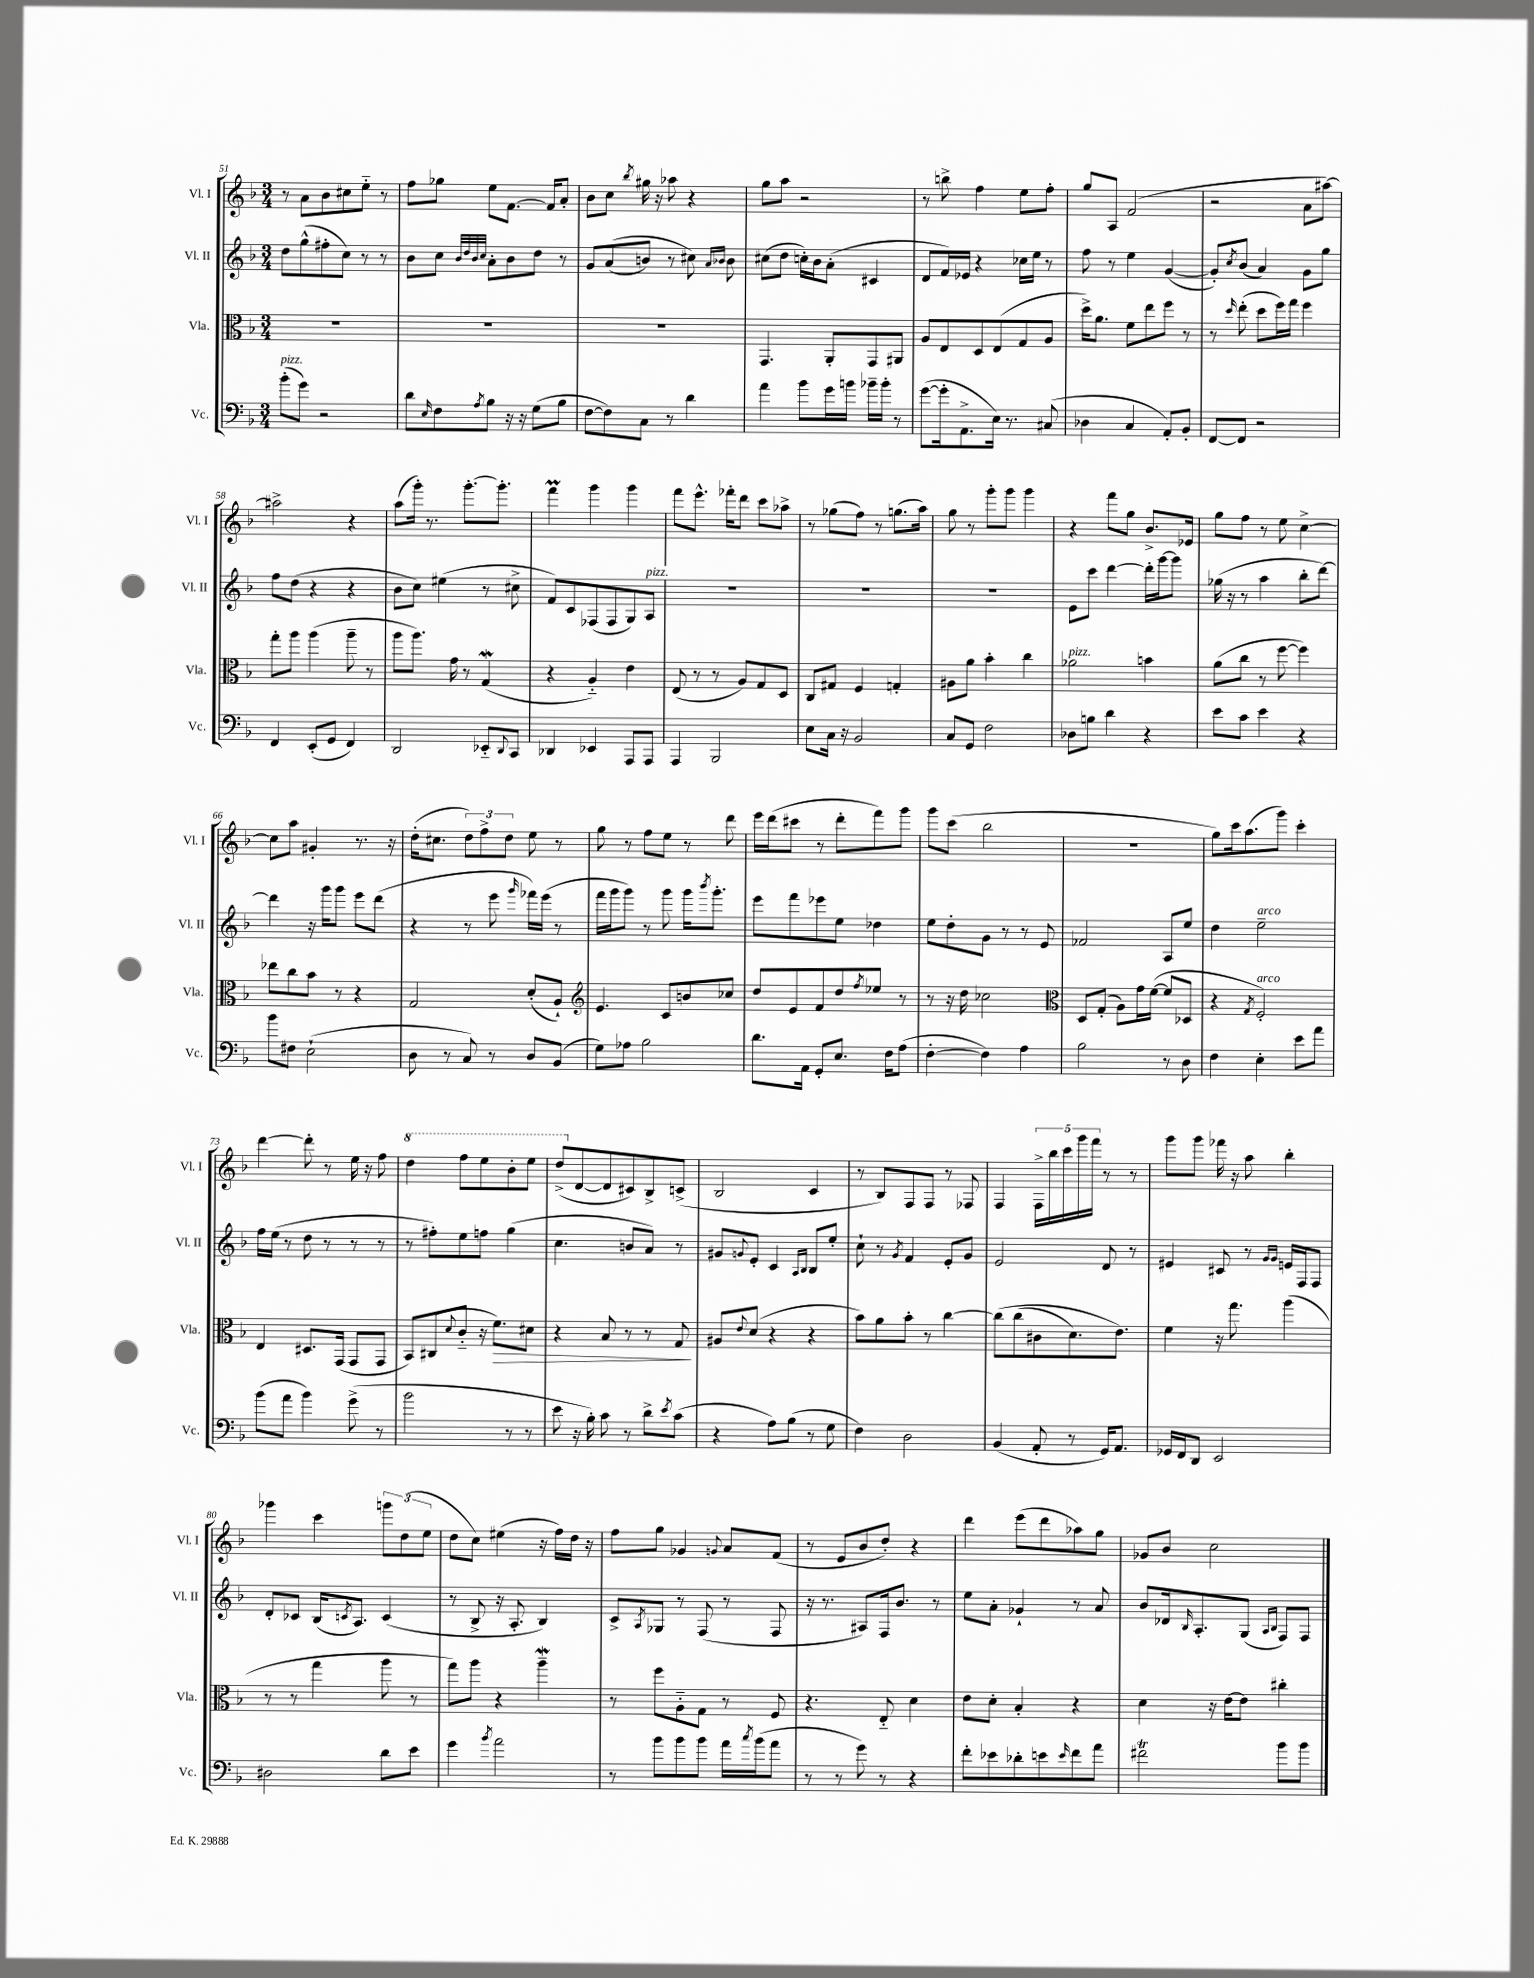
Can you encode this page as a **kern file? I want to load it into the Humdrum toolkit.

**kern	**kern	**kern	**kern
*staff4	*staff3	*staff2	*staff1
*clefF4	*clefC3	*clefG2	*clefG2
*k[b-]	*k[b-]	*k[b-]	*k[b-]
*M3/4	*M3/4	*M3/4	*M3/4
(8b-'	2.r	8dd	8r
8g)	.	(8gg^^	8a
2r	.	8ff#'	8b-
.	.	8cc)	8cc#
.	.	8r	8ee'~
.	.	8r	8r
=	=	=	=
8d	2.r	8b-	8ff
16qqE	.	.	.
8F	.	8cc	8gg-
.	.	32qqb-	.
.	.	32qqdd	.
.	.	32qqb-	.
8qA	.	32qqcc	.
8B-	.	8a'	8ee
16r	.	8b-	[8.f
16r	.	.	.
(8G	.	8dd	.
.	.	.	16f]
8B-	.	8r	8a'
=	=	=	=
[8F	2.r	8g	8b-
8F])	.	&((8a	8cc
.	.	.	8qbb-
8C	.	8b)	16gg#
.	.	.	16r
8r	.	8r	8aa-
4d	.	8cc#&)	4r
.	.	16qqa	.
.	.	16qqb-	.
.	.	8b-	.
=	=	=	=
4a	4.GG	(8cc#	8gg
.	.	8dd	8aa
8b-	.	16cc')	2r
.	.	16b-	.
16g	8AA'	(8a'	.
16b	.	.	.
16b-~	8GG	4c#	.
16b-'	.	.	.
8r	8AA#	.	.
=	=	=	=
([8g	8A	8d	8r
16g']	8E	16f)	8bb^
8.AA^	.	16e-	.
.	8D	4r	4ff
16E)	(8E	.	.
8.r	.	.	.
.	8G	16cc-	8ee
.	.	16ee	.
(8C#	8A	8r	8ff'
=	=	=	=
4D-	16dd^)	8ff	8gg
.	8.a	.	.
.	.	8r	8A
4C	8f	4ee	(2f
.	8ee	.	.
8AA')	8ff	([4g	.
8BB-'	8r	.	.
=	=	=	=
[8FF	8r	8g'])	2r
.	16qqdd	8qcc	.
8FF]	(8ee'	(8b-	.
2r	8dd	4a)	.
.	16ff)	.	.
.	16gg	.	.
.	4ff	8g	8a
.	.	8gg	[8aa#)
=	=	=	=
4FF	8gg'	8ff	2aa#^]
.	8aa	(8dd	.
(8EE'	(4aa	4r	.
8GG	.	.	.
4FF)	8aa~	4r	4r
.	8r	.	.
=	=	=	=
2DD	8aa	8b-	(8aa
.	8.aa)	8cc)	16ggg')
.	.	.	8.r
.	.	(4ee#	.
.	16g	.	.
.	8r	.	[8.ggg'
8EE-'~	(4G	8r	.
.	.	.	8.ggg']
8qqDD	.	.	.
8CC	.	8cc#^	.
=	=	=	=
4DD-	4r	8f)	4fff
.	.	8c	.
4EE-	4A'~)	(8F-	4ggg
.	.	8F-	.
8AAA	4e	8G)	4ggg
8AAA	.	8A	.
=	=	=	=
4AAA	(8E	2.r	8fff
.	8r	.	8.eee^^
2BBB-	8r	.	.
.	.	.	16fff-'
.	8A)	.	8ddd
.	8G	.	8ccc
.	8D	.	8aa-^
=	=	=	=
8E	8C	2.r	8r
16C	8G#	.	(8gg-
16r	.	.	.
2BB-	4F	.	8ff)
.	.	.	8r
.	4G'	.	(8.gg
.	.	.	16aa)
=	=	=	=
8C	8A#	2.r	8gg
8GG	8a	.	8r
2F	4b-'	.	8ggg'
.	.	.	8ggg
.	4cc	.	4ggg
=	=	=	=
8D-	2a-	8e	4r
8B	.	8ccc	.
4d	.	[4ddd	8fff
.	.	.	8gg
4r	4b	16ddd']	8.b-^
.	.	[16ggg	.
.	.	8ggg]	.
.	.	.	16e-
=	=	=	=
8e	(8a	(16gg-	8gg
.	.	16r	.
8c	8cc	8r	8ff
4e	8r	4aa	8r
.	[8ff	.	8ee
4r	4ff])	8bb-'	[4cc^
.	.	[8ddd)	.
=	=	=	=
8b-	8ee-	4ddd]	8cc]
8F#	8cc	.	8aa
(2E`	8b-	16r	4g#'
.	.	16ggg	.
.	8r	8ggg	.
.	4r	8eee	8.r
.	.	(8ddd	.
.	.	.	16r
=	=	=	=
8D	2G	4r	(16dd'
.	.	.	8.cc#
8r	.	.	.
8C)	.	8r	12dd)
.	.	.	12ff^
8r	.	8eee	.
.	.	.	12dd
.	.	16qqggg	.
8D	(8d'	16fff-)	8ee
.	.	(16eee	.
(8BB-	8A`)	8r	8r
=	=	=	=
*	*clefG2	*	*
8G)	4.e	16fff	8gg
.	.	16ggg	.
8A-	.	8ggg)	8r
2B-	.	8r	8ff
.	8c	8ggg	8ee
.	8b	16ggg	8r
.	.	8qbbb-	.
.	.	8.ggg'	.
.	8cc-	.	8ddd
=	=	=	=
8.d	8dd	8eee	16eee
.	.	.	(16ddd
.	8e	8fff	8ccc#
16AA	.	.	.
8GG'	8f	8eee-	8r
8.E	8dd	8ee	8ddd'
.	8qff	.	.
.	8ee-	4dd-	8fff)
16F	.	.	.
(8A	8r	.	8ggg
=	=	=	=
[4F'	8r	8ee	8ggg
.	16r	8dd'	(8ccc
.	16dd	.	.
4F])	2cc-	8g	2bb-
.	.	8r	.
4A	.	8r	.
.	.	8e	.
=	=	=	=
*	*clefC3	*	*
2B-	8D	2f-	2.r
.	(8G'	.	.
.	8A)	.	.
.	16g	.	.
.	([16f	.	.
8r	8f]	8A	.
8D	8D-	8ee	.
=	=	=	=
4F	4r	4dd	8gg)
.	.	.	16ccc
.	.	.	(8.aa
.	8qG	.	.
4E'	2F')	2ee~	.
.	.	.	8ggg)
8e	.	.	4ccc'
8a	.	.	.
=	=	=	=
(8b-	4E	16ff	[4ddd
.	.	(16ee	.
8a	.	8r	.
4b-)	8.D#	8dd	8ddd']
.	.	8r	8r
.	(16GG	.	.
(8g^	8GG	8r	16ee
.	.	.	16r
8r	8GG	8r	8ff
=	=	=	=
2b-	8BB-)	8r	4ddd
.	(8C#	8ff#')	.
.	8qqd	.	.
.	8c'~	8ee	8fff
.	16r	8ff	8eee
.	8.f)	.	.
8r	.	(4gg	8bb-'
8r	8d#	.	8eee
=	=	=	=
8e	4r	4.cc	(8ddd^
16r	.	.	[8d
16B-')	.	.	.
8c	8B-	.	8d]
8r	8r	8b	8c#)
8d^	8r	8a)	8B-^
8qe	.	.	.
(8c	8G	8r	(8c^
=	=	=	=
4r	8A#	8g#	2B-
.	8qqe	8qqg	.
.	(8d	8e'	.
8A)	4r	4c	.
(8B-	.	.	.
.	.	16qqA	.
.	.	16qqB-	.
8r	4r	8B-	4c
8G	.	8ee'	.
=	=	=	=
4F)	8b-)	8cc`	8r
.	8a	8r	8B-)
.	.	8qg	.
2D	8b-'	4f	8F
.	8r	.	8F
.	[4cc	8e'	8r
.	.	8g	8F-
=	=	=	=
(4BB-	&(8cc]	2e	4F
.	(8cc	.	.
8AA'	8c#	.	20F^
.	.	.	20bb-
.	.	.	20ccc
8r	8.d)	.	.
.	.	.	20ggg
.	.	.	20fff
16GG)	.	8d	8r
8.AA	8.e&)	.	.
.	.	8r	8r
=	=	=	=
16GG-	4f	4e#	8ggg
16FF	.	.	.
8DD	.	.	8ggg
2EE	16r	8c#	16fff-
.	8.gg	.	16r
.	.	8r	8aa
.	.	16qqg	.
.	.	16qqg	.
.	(4aa	16e	4bb-'
.	.	16F	.
.	.	8F	.
=	=	=	=
2D#	8r	8d'	4ggg-
.	8r	8c-	.
.	4gg	(16B-	4ccc
.	.	8qc	.
.	.	8.A)	.
8d	8aa	(4c	12ggg
.	.	.	(12dd
8e	8r	.	.
.	.	.	12ee
=	=	=	=
4g	8gg)	8r	8dd
.	8aa	8B-^	8cc)
8qb-	.	.	.
2a	4r	16r	(4ee#
.	.	8.A'	.
.	4aa~	4B-)	16r
.	.	.	16ff)
.	.	.	16dd
.	.	.	16r
=	=	=	=
8r	8r	8c^	8ff
.	.	8qA	.
8b-	8ff	8G-	8gg
8b-	8A'~	8r	4g-
8b-	8G	(8F	.
.	.	.	8qqg
16a	8r	8r	8a
8qcc	.	.	.
(16b-	.	.	.
8a	8F	8F	(8f
=	=	=	=
8r	4.r	16r	8r
.	.	8.r	.
8r	.	.	8e
8g)	.	8A#)	8b-
8r	8E'~	16F	8dd')
.	.	8.b-	.
4r	4d	.	4r
.	.	8r	.
=	=	=	=
8f'	8e	8ee	4ddd
8e-	8d'	8a'	.
8d-'	4B-'	4g-`	(8eee
8e	.	.	8ddd
16qqe	.	.	.
8f	4r	8r	8aa-)
8a	.	8a	8gg
=	=	=	=
2f#	4d	8b-	8g-
.	.	16d-	8b-
.	.	16qqB-	.
.	.	8.A'	.
.	16r	.	2cc
.	[16e	.	.
.	8e]	(8G	.
.	.	16qqA	.
.	.	16qqB-	.
8b-	4cc#'	8F)	.
8b-	.	8F	.
==	==	==	==
*-	*-	*-	*-
